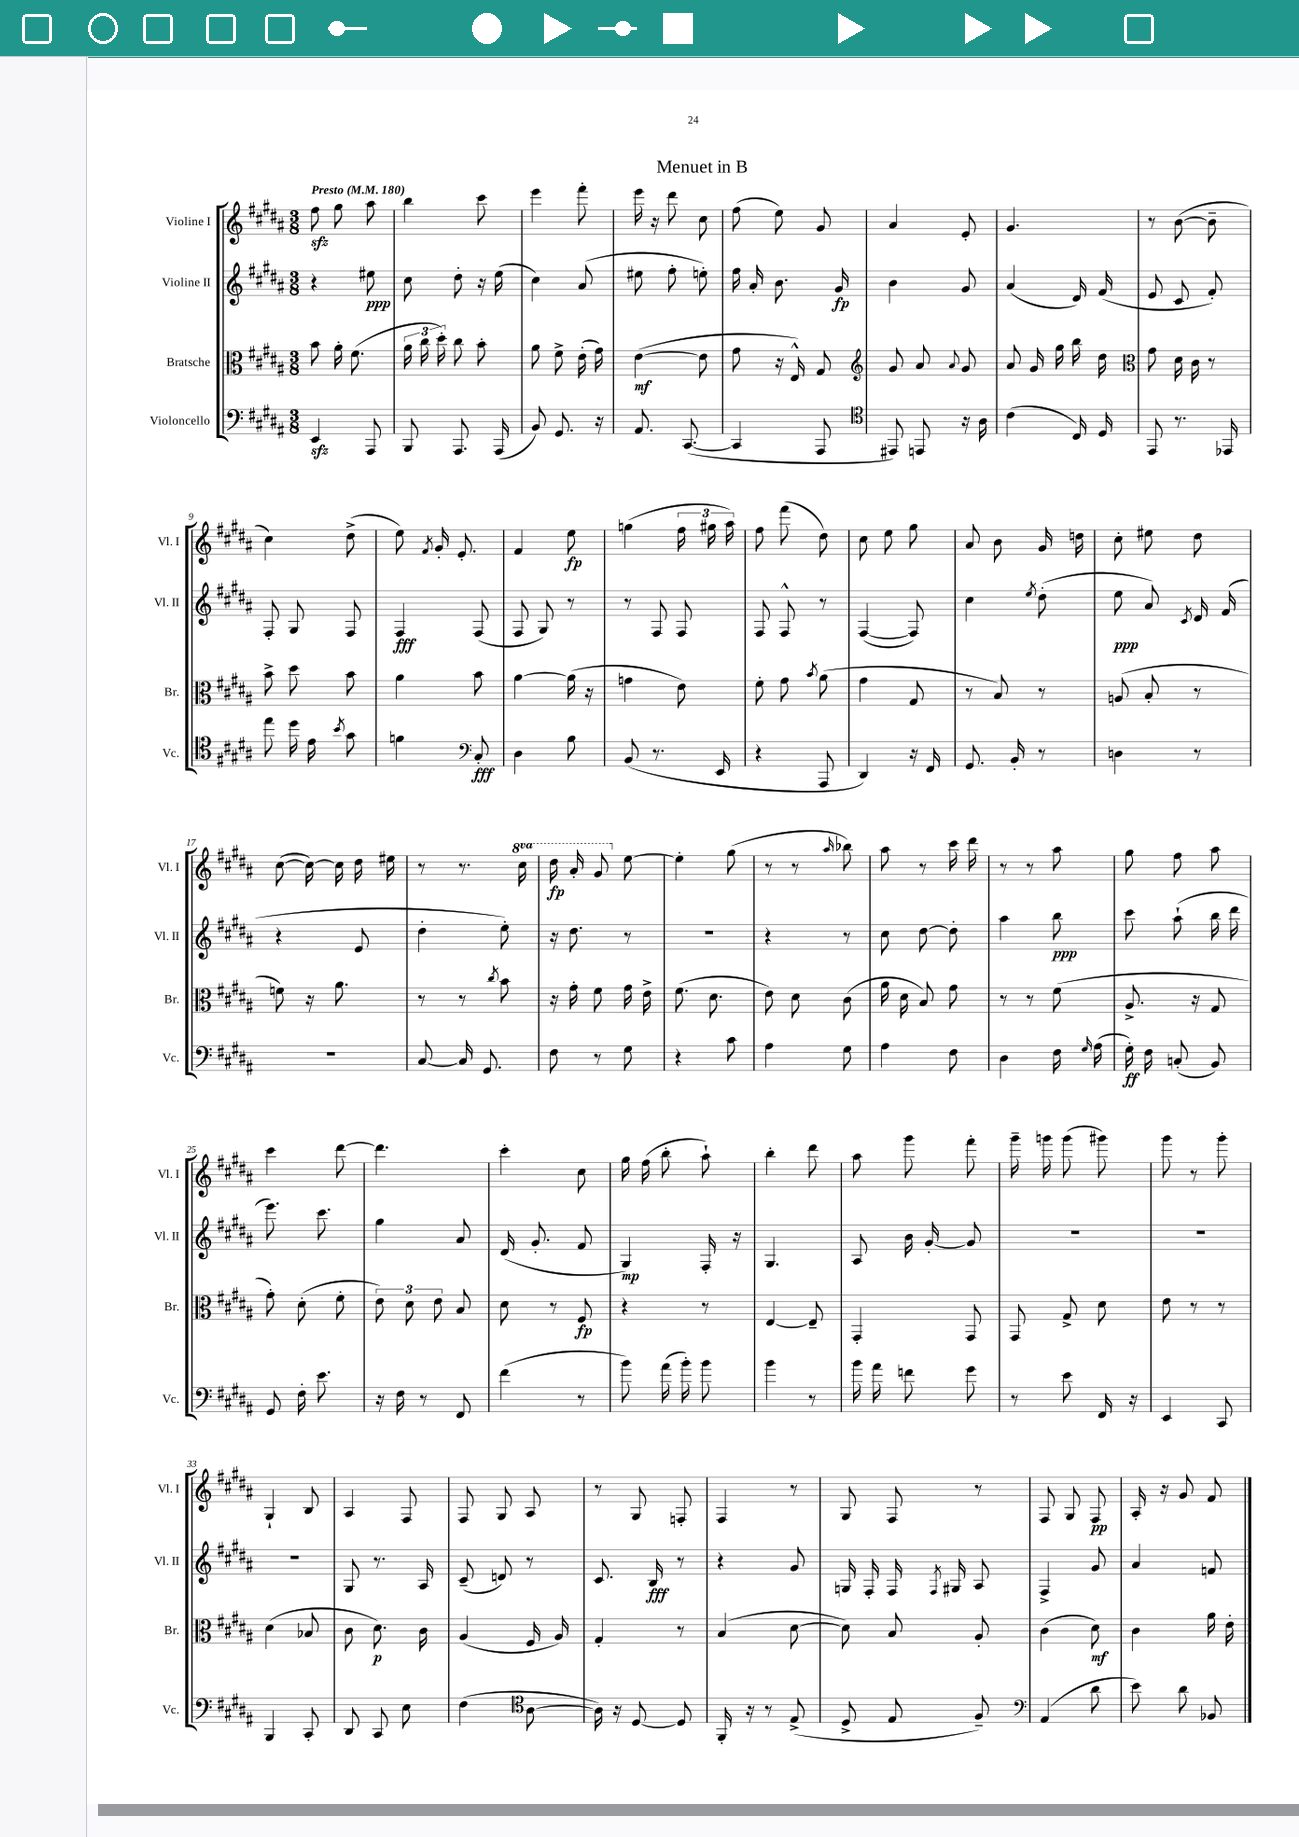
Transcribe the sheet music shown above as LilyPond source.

\header { title = "Menuet in B" }
<<
\new StaffGroup <<
\new Staff = "s0" \with { instrumentName = "Violine I" shortInstrumentName = "Vl. I" } {
    \clef treble \key b \major \numericTimeSignature \time 3/8 \set Staff.ottavationMarkups = #ottavation-simple-ordinals \tempo "Presto" 4 = 180
    \autoBeamOff fis''8\sfz gis''8 ais''8 |
    b''4 cis'''8 |
    e'''4 fis'''8-. |
    e'''16 r16 dis'''8 cis''8 |
    fis''8( e''8) gis'8 |
    ais'4 e'8-. |
    gis'4. |
    r8 b'8~( b'8-- |
    cis''4) dis''8->( |
    e''8) \acciaccatura { fis'8 } gis'16-. e'8.-. |
    fis'4 e''8\fp |
    g''4( \tuplet 3/2 { fis''16 gis''16 ais''16) } |
    fis''8 fis'''8( dis''8) |
    cis''8 e''8 gis''8 |
    ais'8 b'8 gis'16 d''16 |
    cis''8-. eis''8 dis''8 |
    cis''8~( cis''16~) cis''16 dis''16 eis''16 |
    r8 r8. \ottava #1 cis'''16 |
    dis'''16\fp ais''16-. gis''8 \ottava #0 e''8~ |
    e''4-. gis''8( |
    r8 r8 \grace { ais''16 } bes''8) |
    ais''8 r8 cis'''16 dis'''16 |
    r8 r8 ais''8 |
    gis''8 fis''8 ais''8 |
    cis'''4 dis'''8~ |
    dis'''4. |
    cis'''4-. cis''8 |
    gis''16 fis''16( b''8-. ais''8-!) |
    b''4-. dis'''8 |
    ais''8 gis'''8 fis'''8-. |
    gis'''16-- g'''16 g'''8( gis'''8) |
    gis'''8 r8 gis'''8-. |
    gis4-! b8 |
    ais4 fis8 |
    fis8 gis8 ais8 |
    r8 gis8 f8-. |
    fis4 r8 |
    gis8 fis8 r8 |
    fis8 gis8 fis8\pp |
    ais16-. r16 gis'8 fis'8 \bar "|." |
}
\new Staff = "s1" \with { instrumentName = "Violine II" shortInstrumentName = "Vl. II" } {
    \clef treble \key b \major \numericTimeSignature \time 3/8
    \autoBeamOff r4 eis''8\ppp |
    cis''8 dis''8-. r16 e''16( |
    cis''4) ais'8( |
    eis''8 fis''8-. e''8-.) |
    fis''16 ais'16-. b'8. gis'16\fp |
    b'4 gis'8 |
    ais'4( dis'16) fis'16( |
    e'8 cis'8 fis'8-.) |
    fis8-. gis8 fis8 |
    fis4\fff fis8( |
    fis8 gis8) r8 |
    r8 fis8 fis8 |
    fis8 fis8-^ r8 |
    fis4~( fis8) |
    cis''4 \acciaccatura { e''8 } dis''8-.( |
    e''8\ppp ais'8) \acciaccatura { cis'8 } dis'16 fis'16( |
    r4 e'8 |
    dis''4-. e''8-.) |
    r16 dis''8. r8 |
    R4. |
    r4 r8 |
    cis''8 dis''8~ dis''8-. |
    ais''4 b''8\ppp |
    cis'''8 ais''8-!( b''16 dis'''16 |
    e'''8.) cis'''8. |
    gis''4 ais'8 |
    dis'16( gis'8.-. fis'8 |
    gis4\mp) fis16-. r16 |
    gis4. |
    ais8 b'16 gis'16~-. gis'8 |
    R4. |
    R4. |
    R4. |
    gis8 r8. ais16 |
    cis'8--( d'8) r8 |
    cis'8. b16\fff r8 |
    r4 gis'8 |
    g16 fis16-. fis16 \acciaccatura { fis8 } gis16 ais8 |
    fis4-> gis'8 |
    ais'4 f'8 \bar "|." |
}
\new Staff = "s2" \with { instrumentName = "Bratsche" shortInstrumentName = "Br." } {
    \clef alto \key b \major \numericTimeSignature \time 3/8
    \autoBeamOff b'8 ais'16-. fis'8.( |
    \tuplet 3/2 { ais'16 cis''16 dis''16-.) } cis''8 b'8-. |
    ais'8 fis'8-> e'16-.( gis'16) |
    e'4~\mf( e'8 |
    gis'8 r16 e16-^) gis8 |
    \clef treble gis'8 ais'8 \appoggiatura { ais'8 } gis'8 |
    ais'8 gis'16 gis''16 b''16 dis''16 |
    \clef alto gis'8 dis'16 cis'16 r8 |
    b'8-> dis''8 b'8 |
    ais'4 b'8 |
    ais'4~ ais'16( r16 |
    g'4 e'8) |
    fis'8-. gis'8 \acciaccatura { b'8 } ais'8( |
    gis'4 gis8 |
    r8 b8) r8 |
    a8( b8-. r8 |
    f'8) r16 ais'8. |
    r8 r8 \acciaccatura { cis''8 } b'8 |
    r16 gis'16-. fis'8 gis'16 e'16-> |
    fis'8.( dis'8. |
    e'8) dis'8 cis'8( |
    ais'16 dis'16 b8) gis'8 |
    r8 r8 fis'8( |
    ais8.-> r16 gis8 |
    gis'8-.) dis'8-.( fis'8-. |
    \tuplet 3/2 { e'8) dis'8 e'8 } b8 |
    dis'8 r8 fis8\fp |
    r4 r8 |
    e4~ e8-- |
    gis,4-. gis,8 |
    gis,8 gis8-> dis'8 |
    e'8 r8 r8 |
    dis'4( bes8 |
    cis'8 dis'8.\p) cis'16 |
    ais4( fis16 ais16) |
    gis4-. r8 |
    b4( dis'8~ |
    dis'8) b8 ais8-. |
    cis'4( dis'8\mf) |
    cis'4 ais'16 e'16-. \bar "|." |
}
\new Staff = "s3" \with { instrumentName = "Violoncello" shortInstrumentName = "Vc." } {
    \clef bass \key b \major \numericTimeSignature \time 3/8
    \autoBeamOff e,4\sfz ais,,8 |
    b,,8 ais,,8. ais,,16( |
    b,8) gis,8. r16 |
    ais,8. cis,8.~( |
    cis,4 ais,,8 |
    \clef tenor eis,8) e,8 r16 ais16 |
    cis'4( cis16) dis16 |
    e,8 r8. ees,16 |
    e''8 dis''16 e'16 \acciaccatura { b'8 } gis'8 |
    f'4 \clef bass cis8-.\fff |
    dis4 b8 |
    b,8( r8. e,16 |
    r4 ais,,8 |
    dis,4) r16 fis,16 |
    gis,8. b,16-. r8 |
    d4 r8 |
    R4. |
    cis8~ cis16 gis,8. |
    fis8 r8 gis8 |
    r4 cis'8 |
    ais4 gis8 |
    ais4 fis8 |
    dis4 fis16 \grace { gis16 } ais16( |
    gis16-.\ff) fis16 c8-.( b,8) |
    gis,8 fis16-. e'8. |
    r16 fis16 r8 fis,8 |
    fis'4( r8 |
    b'8) ais'16( b'16-.) b'8 |
    b'4 r8 |
    b'16 ais'16 f'8 gis'8 |
    r8 e'8 fis,16 r16 |
    e,4 cis,8 |
    b,,4 cis,8-. |
    dis,8 cis,8 e8 |
    fis4( \clef tenor ais8~ |
    ais16) r16 dis8~ dis8 |
    fis,16-. r16 r8 e8->( |
    dis8-> e8 fis8--) |
    \clef bass ais,4( dis'8 |
    e'8) dis'8 bes,8 \bar "|." |
}
>>
>>
